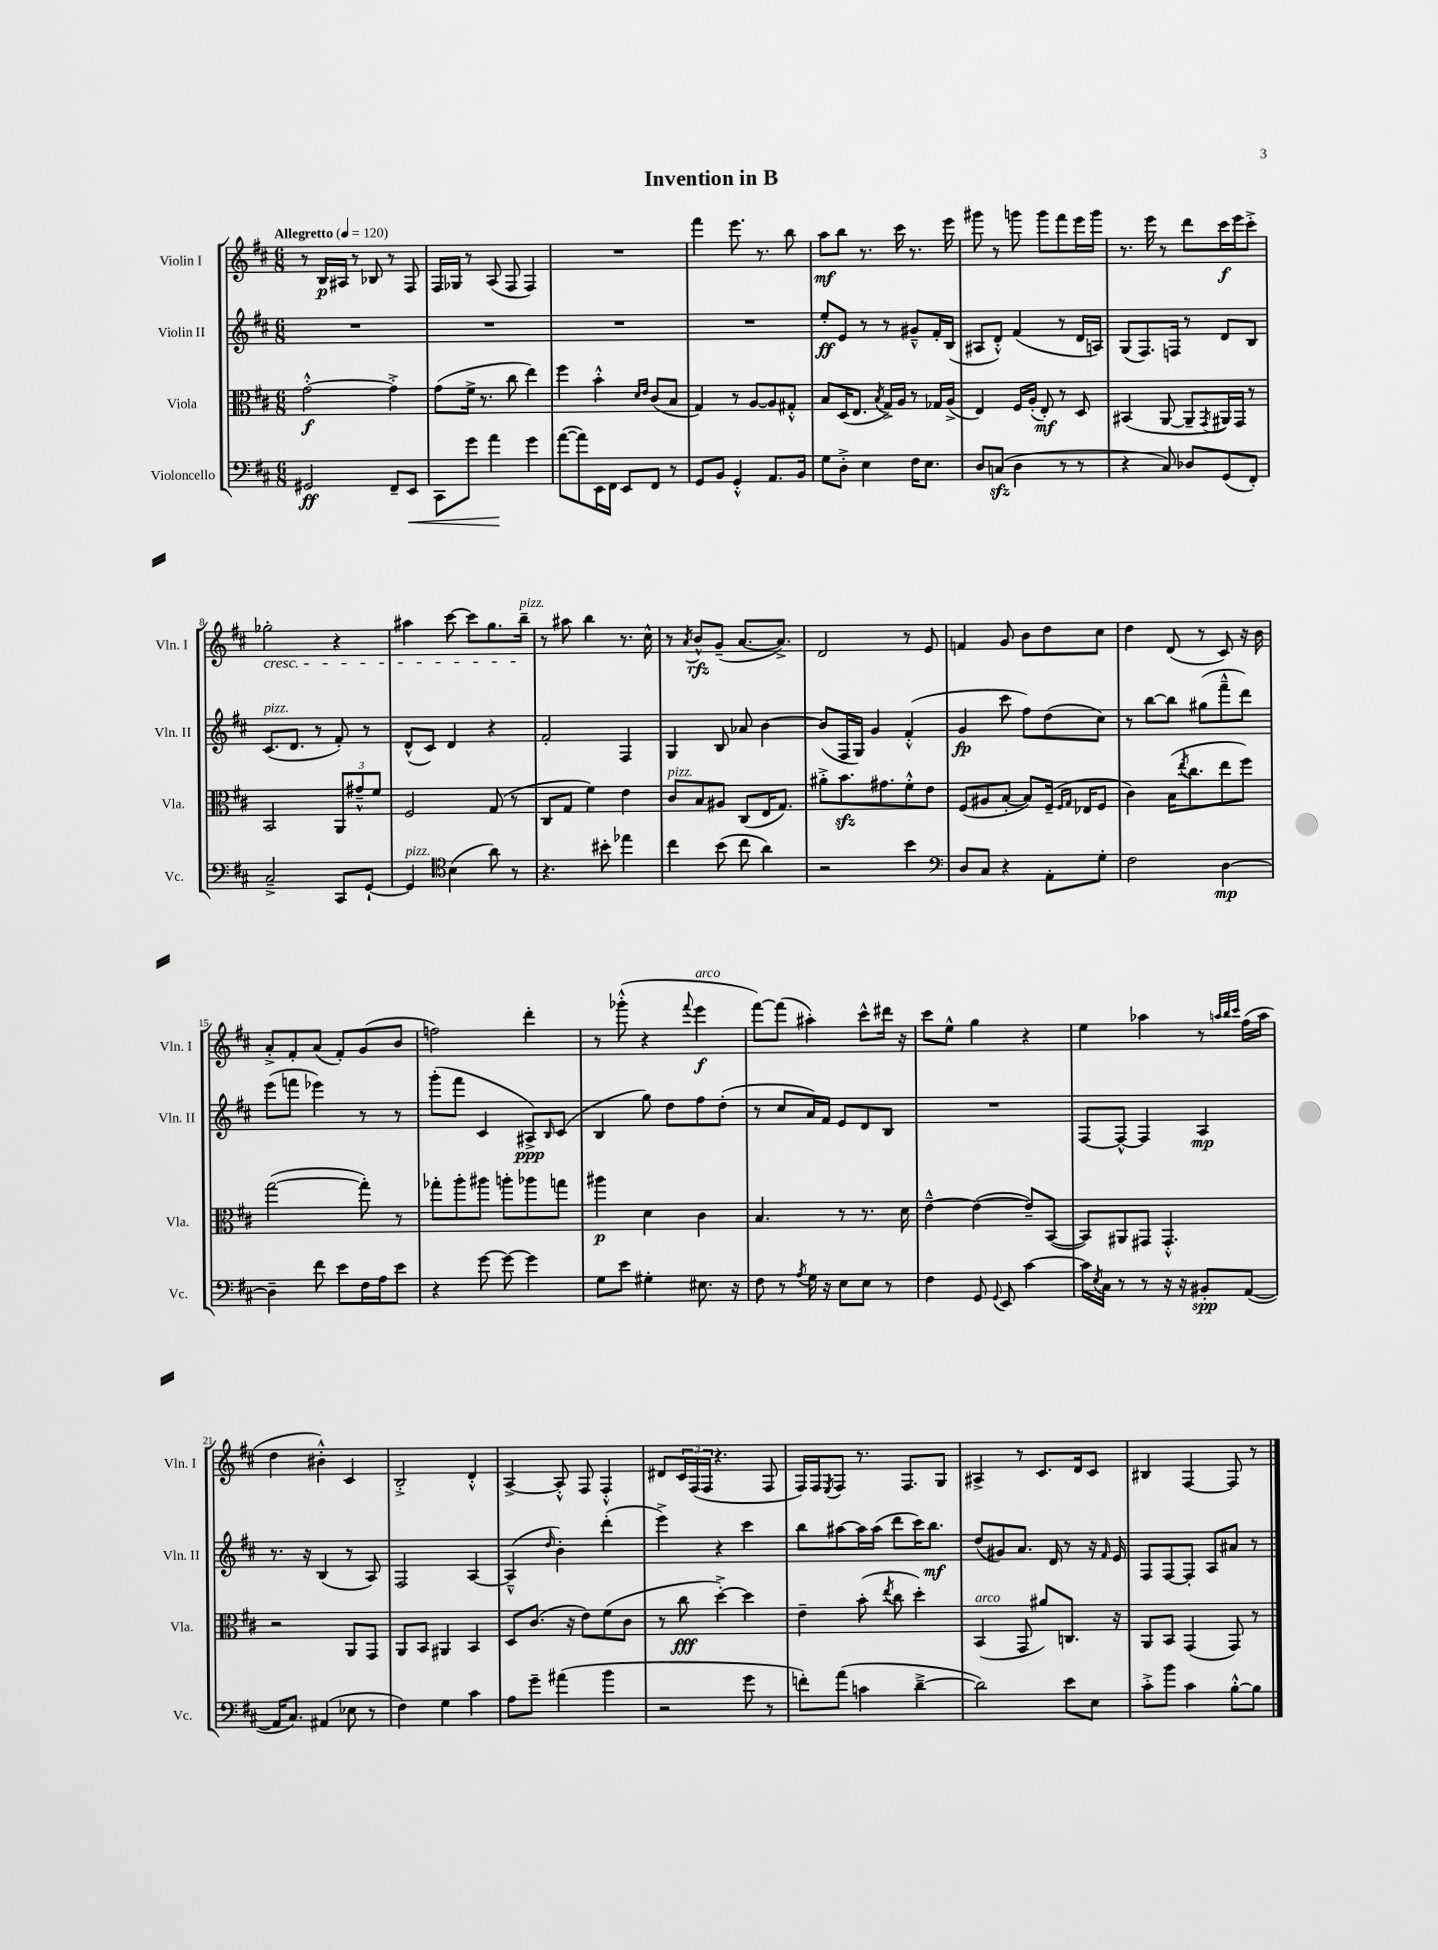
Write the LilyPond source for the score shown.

\header { title = "Invention in B" }
<<
\new StaffGroup <<
\new Staff = "s0" \with { instrumentName = "Violin I" shortInstrumentName = "Vln. I" } {
    \clef treble \key d \major \numericTimeSignature \time 6/8 \tempo "Allegretto" 4 = 120
    r8 b16\p ais16 r8 bes8 r8 fis8 |
    fis16 ges16 r8 a8( fis8 fis4) |
    R2. |
    fis'''4 e'''8. r8. b''8 |
    a''8\mf b''8 r8. cis'''16 r8. e'''16 |
    gis'''8 r8 g'''8 g'''8 fis'''8 e'''16 g'''16 |
    r8. e'''16 r8 d'''8 cis'''16\f e'''16 cis'''8-.-> |
    ges''2-.\cresc r4 |
    ais''4 cis'''8~ cis'''8 g''8. b''16--\!^\markup { \italic "pizz." } |
    r8 ais''8 b''4 r8. cis''16-^ |
    r8 \acciaccatura { a'8 } b'8-^\rfz g'8--( a'8.~ a'8.->) |
    d'2 r8 e'8 |
    f'4 g'8 b'8 d''8 cis''8 |
    d''4 d'8( r8 cis'8) r16 b'16 |
    a'8-.-> fis'8-. a'8( fis'8-.) g'8( b'8 |
    f''2) d'''4-. |
    r8 ges'''8-.-^( r4 \appoggiatura { fis'''8 } e'''4\f^\markup { \italic "arco" } |
    fis'''8~) fis'''8( ais''4-.) cis'''8-^ dis'''16 r16 |
    cis'''8 e''8-^ g''4 r4 |
    e''4 aes''4 r8 \grace { a''32 b''32 cis'''32 } fis''16( a''16 |
    d''4 bis'4-.-^) cis'4 |
    b2-.-> d'4-.-^ |
    a4~-> a8-.-^ fis8 fis4-.-^ |
    dis'8 \tuplet 3/2 { cis'16 fis16( fis16 } r4. fis8 |
    fis16) fis16 \acciaccatura { e8 } fis8 r8. fis8. g8 |
    ais4-> r8 cis'8. d'16 cis'8 |
    bis4 fis4~ fis8 r8 \bar "|." |
}
\new Staff = "s1" \with { instrumentName = "Violin II" shortInstrumentName = "Vln. II" } {
    \clef treble \key d \major \numericTimeSignature \time 6/8
    R2. |
    R2. |
    R2. |
    R2. |
    e''8-.\ff e'8 r8 r8 gis'8---^ fis'16-. b16( |
    ais8 d'8-.-^) fis'4( r8 d'16 a16) |
    g8( fis8.) f16 r8 d'8 b8 |
    cis'8.^\markup { \italic "pizz." }( d'8. r8 fis'8-.) r8 |
    d'8-^( cis'8) d'4 r4 |
    fis'2-. fis4 |
    g4 b8 aes'8 b'4~ |
    b'8( fis16 g16) g'4 fis'4-.-^( |
    g'4\fp cis'''8 fis''8) d''8( cis''8) |
    r8 b''8~ b''8 gis''8( fis'''8---^ d'''8) |
    e'''8( f'''8 ees'''4) r8 r8 |
    g'''8-.( fis'''8 cis'4 ais8->\ppp) \grace { b16 } cis'8( |
    b4 g''8) d''8 fis''8 d''8-.( |
    r8 cis''8 a'16) fis'16 e'8 d'8 b8 |
    R2. |
    fis8~ fis8~-^ fis4 a4\mp |
    r8. r16 b4( r8 a8) |
    fis2 a4~ |
    a4---^( \grace { d''16 } b'4-.) d'''4-.( |
    e'''4->) r4 cis'''4 |
    b''8 ais''8~ ais''16 ais''16( d'''8 cis'''16) b''8.\mf |
    d''8( gis'8) a'8. d'16 r8 r16 \grace { fis'16 } e'16 |
    fis8 fis8~ fis8-. a8 ais'8 r8 \bar "|." |
}
\new Staff = "s2" \with { instrumentName = "Viola" shortInstrumentName = "Vla." } {
    \clef alto \key d \major \numericTimeSignature \time 6/8
    g'2~-.-^\f g'4-.-> |
    g'8( fis'16-> r8. cis''8 e''4) |
    fis''4 b'4-.-^ \grace { d'16 e'16 } cis'8( b8 |
    g4) r8 a8~ a8 gis8-.-^ |
    b8 d16( e8. \acciaccatura { b8 } g16->) a16 r8 ges16 a16->( |
    e4) fis16 a16-.( e8-.\mf) r8 d8 |
    bis,4( a,8~ a,8-- \acciaccatura { g,8 } ais,16) g,16 r8 |
    b,2 \tuplet 3/2 { a,8 gis'8---^ fis'8 } |
    fis2 g8( r8 |
    cis8 g8 fis'4) e'4 |
    cis'8^\markup { \italic "pizz." } b8 ais8 cis8( e16 g8.) |
    ais'8-.-> b'8.\sfz gis'8. fis'8-.-^ e'8 |
    fis8( ais8 b8~-. b8) fis16--( \grace { fis16 g16 } ees16 fis8 |
    cis'4) b16( \acciaccatura { e''8 } cis''8. e''8 fis''8) |
    g''2~( g''8-.) r8 |
    ges''8-. a''8-. ais''8 a''8-. aes''8 g''8 |
    ais''4\p d'4 cis'4 |
    b4. r8 r8. d'16 |
    e'4~---^ e'4~( e'8--) b,8~( |
    b,8) ais,8 gis,8 gis,4.-.-^ |
    r2 a,8 g,8 |
    a,8 b,8 ais,4 b,4 |
    d8 cis'8.( r16 e'8) fis'8( cis'8 |
    r8 cis''8\fff d''4~-.->) d''4 |
    e'4-- b'8-.( \acciaccatura { e''8 } cis''8 d''4-.) |
    b,4^\markup { \italic "arco" }( g,8 ais'8) c8. r16 |
    a,8 b,8 g,4( g,8) r8 \bar "|." |
}
\new Staff = "s3" \with { instrumentName = "Violoncello" shortInstrumentName = "Vc." } {
    \clef bass \key d \major \numericTimeSignature \time 6/8
    gis,2\ff fis,8-- e,8\< |
    cis,8 g'8 a'4\! g'4 |
    a'8~( a'8) e,16 fis,16 e,8 fis,8 r8 |
    g,8 b,8 g,4-.-^ a,8. b,16 |
    g8 d8-.-> e4 fis16 e8. |
    d8 c8\sfz( d4 r8 r8 |
    r4 cis8) des8 g,8( fis,8-.) |
    cis2---> cis,8 g,8~-! |
    g,4^\markup { \italic "pizz." } \clef tenor b4( a'8) r8 |
    r4. bis'8-. ees''4 |
    cis''4 b'8( cis''8 a'4) |
    r2 b'4 |
    \clef bass d8 cis8 r4 a,8-. g8-. |
    fis2 d4~\mp |
    d4-- fis'8 e'8 fis16 a16 e'8 |
    r4 g'8~ g'8~ g'4 |
    g8 e'8 gis4-. eis8. r16 |
    fis8 r8 \acciaccatura { a8 } g16 r16 e8 e8 r8 |
    fis4 g,8 \appoggiatura { g,8 } e,8 cis'4~ |
    cis'16 \acciaccatura { e8 } cis16 r8 r8 r16 r16 bis,8-.\spp a,8~( |
    a,16 cis8.) ais,4( ees8 r8 |
    fis4) g4 cis'4 |
    a8 g'8-- ais'4( b'4 |
    r2 g'8 r8 |
    f'8-.) a'8( c'4 d'4~---> |
    d'2) e'8 e8 |
    cis'8-.-> b'8 cis'4 b8~-.-^ b8 \bar "|." |
}
>>
>>
